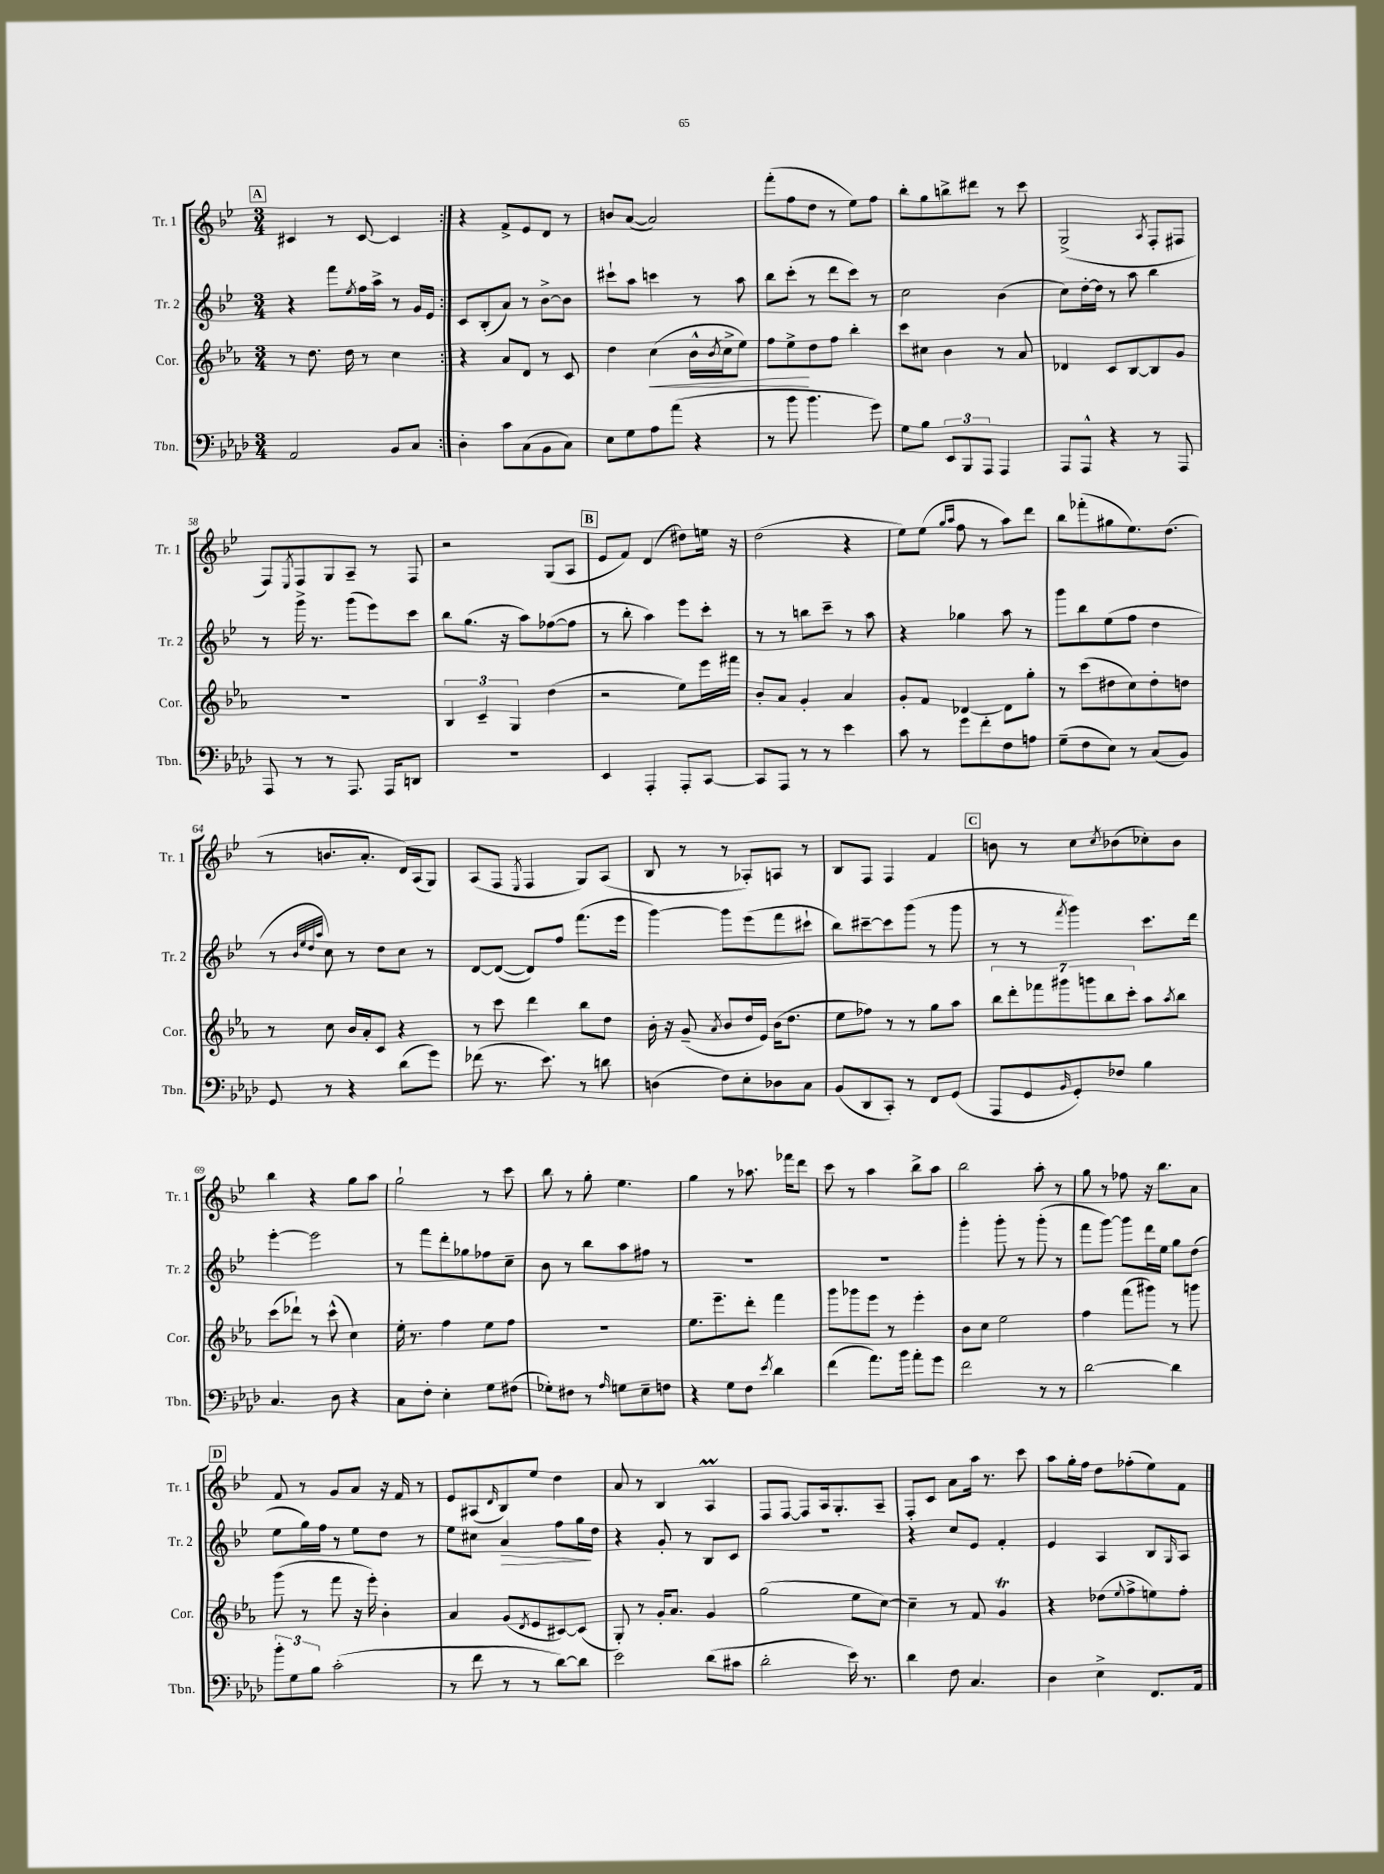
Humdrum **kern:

**kern	**kern	**kern	**kern
*staff4	*staff3	*staff2	*staff1
*clefF4	*clefG2	*clefG2	*clefG2
*k[b-e-a-d-]	*k[b-e-a-]	*k[b-e-]	*k[b-e-]
*M3/4	*M3/4	*M3/4	*M3/4
2AA-	8r	4r	4c#
.	8.dd	.	.
.	.	8fff	8r
.	16dd	.	.
.	.	8qee-	.
.	8r	16ff	[8c#
.	.	16aa^	.
8BB-	4cc	8r	4c#]
8C	.	16g	.
.	.	16e-	.
=:|!	=:|!	=:|!	=:|!
4D-'	4r	8c	4r
.	.	(8B-'	.
8c	8a-	8a)	8f^
(8C	8d	8r	8e-
8BB-	8r	[8b-^	8d
8C)	8c	8b-]	8r
=	=	=	=
8E-	4dd	8ccc#`	8b
8G	.	8aa	([8a
8A-	(4cc	4ccc	2a])
(8a-	.	.	.
4r	16b-^^	8r	.
.	8qb-	.	.
.	16cc^	.	.
.	8ee-)	8aa	.
=	=	=	=
8r	8ff	8bb-	(8fff'
8b-	8ee-^	(8ccc'	8ff
4.b-	8dd	8r	8dd
.	8ff	8ddd	8r
.	4bb-'	8ccc)	8ee-)
8g)	.	8r	8ff
=	=	=	=
8G	8ccc	2cc	8bb-'
8B-	8cc#	.	8gg
12EE-	4b-	.	8bb^
12BBB-	.	.	.
.	.	.	8ddd#
12AAA-	.	.	.
4AAA-	8r	(4b-	8r
.	8a-	.	8ccc
=	=	=	=
8AAA-	4d-	8cc)	(2G^
8AAA-^^	.	[16dd'	.
.	.	16dd]	.
4r	8c	8r	.
.	[8B-	8aa	.
.	.	.	8qA
8r	8B-]	4bb-	8F'
8AAA-	8g	.	8F#
=	=	=	=
8AAA-	2.r	8r	8F)
.	.	.	8qE-
8r	.	16ggg^	8F
.	.	8.r	.
8r	.	.	8G
8.AAA-	.	(8ggg	8A~
.	.	8eee-)	8r
16AAA-	.	.	.
8DD	.	8ccc	8F
=	=	=	=
2.r	6B-	8bb-	2r
.	.	(8.gg	.
.	6c~	.	.
.	.	16r	.
.	6G	.	.
.	.	8aa)	.
.	(4dd	([8ff-	(8G
.	.	8ff-]	8A
=	=	=	=
4EE-	2r	8r	8e-
.	.	8bb-'	8f)
4AAA-'	.	4aa)	(4d
8AAA-'	8ee-)	8eee-	8dd#)
[8CC	16eee-	8ccc'	16ee
.	16fff#	.	16r
=	=	=	=
8CC]	8b-'	8r	(2dd
8AAA-	8a-	8r	.
8r	4g'	8bb	.
8r	.	8ccc~	.
4e-	4a-	8r	4r
.	.	8aa	.
=	=	=	=
8c	8g'	4r	8ee-)
8r	8f	.	(8ee-
.	.	.	16qqgg
.	.	.	16qqaa
8g	[4d-	4gg-	8ff
8f'	.	.	8r
8F	8d-]	8aa	8aa)
8A	8gg'	8r	8ddd
=	=	=	=
(8G~	8r	8ggg	8bb-
8F	(8ccc	8bb-	(8fff-'
8E-)	8dd#	(8ee-	8gg#
8r	8cc)	8ff	8.ee-)
(8C	8dd#'	4dd	.
.	.	.	(8.dd
8BB-)	8dd	.	.
=	=	=	=
8GG	8r	8r	8r
.	.	32qqb-	.
.	.	32qqee-	.
.	.	32qqdd	.
.	.	32qqaa	.
8r	8cc	8cc)	8.b
4r	16b-	8r	.
.	16a-'	.	8.a'
.	8c	8dd	.
(8d-	4r	8cc	16d)
.	.	.	(16A
8g)	.	8r	8G)
=	=	=	=
(8f-	8r	[8d	(8A
8.r	8ccc	(8d_	8F
.	.	.	8qE-
.	4ddd	8d])	4F
8.e-)	.	.	.
.	.	8ff	.
8r	8bb-	(8.fff	8G)
8d	8dd	.	(8A
.	.	16eee-	.
=	=	=	=
(4D	16b-'	[4ggg)	8B-
.	16r	.	.
.	(8g~	.	8r
.	8qa-	.	.
8F)	8b-	8ggg]	8r
8E-'	16dd	(8eee-	8A-')
.	16e-)	.	.
8D-	(16b-	8fff	8A
.	8.dd	.	.
8C	.	8ccc#`	8r
=	=	=	=
(8BB-	8ee-	8bb-)	8B-
8DD-	8ff-)	[8ccc#~	8F
8CC')	8r	8ccc#]	4F
8r	8r	(8ggg	.
8FF	8gg	8r	4f
(8GG	8aa-	8ggg	.
=	=	=	=
8AAA-	14bb-	8r	8b
.	14ddd'	.	.
8GG	.	8r	8r
.	14fff-	.	.
.	14ggg#	.	.
16qqBB-	.	8qfff	.
8GG')	.	4ggg)	8cc
.	14ggg	.	.
.	14bb-	.	.
.	.	.	8qcc
8F-	.	.	(8b-
.	14ccc'	.	.
4B-	8aa-	8.ccc	8cc-')
.	8qaa-	.	.
.	8bb-	.	8b-
.	.	16ddd	.
=	=	=	=
4.C	(8ccc	[4eee-'	4bb-
.	8ddd-`)	.	.
.	8r	2eee-]	4r
8D-	(8ccc^^	.	.
4r	4cc)	.	8gg
.	.	.	8aa
=	=	=	=
8C	16ee-'	8r	2gg`
.	8.r	.	.
8F'	.	8fff	.
4E-'	4ff	8ddd'	.
.	.	8gg-	.
8G	8ee-	8ff-	8r
(8F#	8ff	8cc~	8ccc
=	=	=	=
8G-')	2.r	8b-	8bb-
8F#	.	8r	8r
8r	.	8bb-	8gg'
16qqA-	.	.	.
8G	.	8aa	4.ee-
8E-~	.	8ff#	.
8F	.	8r	.
=	=	=	=
4r	8.ee-	2.r	4gg
.	8.eee-~	.	.
8G	.	.	8r
8F	8ddd'	.	8.aa-
8qe-	.	.	.
4d-	4fff	.	.
.	.	.	16fff-
.	.	.	8ddd
=	=	=	=
(4f	8ggg	2.r	8ccc
.	8ggg-	.	8r
8.a-)	8eee-	.	4aa
.	8r	.	.
16b-	.	.	.
8a-'	4eee-'	.	8bb-^
8g	.	.	8aa
=	=	=	=
2f	8b-	4ggg'	2bb-
.	8cc	.	.
.	2ee-	8ggg'	.
.	.	8r	.
8r	.	(8ggg'	8aa'
8r	.	8r	8r
=	=	=	=
[2d-	4ff	8fff	8gg
.	.	[8ggg)	8r
.	(8fff	8ggg]	8ff-
.	8ggg#)	16ddd	16r
.	.	16ee-	8.bb-
4d-]	8r	8gg	.
.	8ggg	(8dd	8a
=	=	=	=
12b-'	(8ggg	8ee-	8f
12G	.	.	.
.	8r	16gg)	8r
12B-	.	.	.
.	.	16ff	.
(2c'	8fff	8r	8g
.	16r	8ee-	8a
.	16eee-')	.	.
.	4b-'	8dd	16r
.	.	.	16f
.	.	8r	8r
=	=	=	=
8r	4a-	8ee-	8e-
8f	.	8cc#	(8A#
.	.	.	16qqd
8r	(8g	4a	8B-)
.	8qd	.	.
8r	8e-	.	8ee-
[8d-)	[8c#)	8ff	4dd
8d-]	(8c#]	16gg	.
.	.	16dd	.
=	=	=	=
2e-	8G')	4r	8a
.	8r	.	8r
.	16g'	8g'	4B-
.	8.a-	.	.
.	.	8r	.
(8d-	4g	8B-	4A
8c#	.	8c	.
=	=	=	=
2d-'	(2gg	2.r	8F
.	.	.	[8F
.	.	.	8F]
.	.	.	16A
.	.	.	8.G'
16e-)	8ee-	.	.
8.r	.	.	.
.	[8cc)	.	8A~
=	=	=	=
4d-	4cc~]	4r	8F'
.	.	.	8c
8F	8r	8cc	8a
4.C	8f	8e-	16aa
.	.	.	8.r
.	4g	4f'	.
.	.	.	8ccc
=	=	=	=
4D-	4r	4e-	8aa
.	.	.	16gg'
.	.	.	16ff
4E-^	(8dd-	4A	8dd
.	8qqee-	.	.
.	8ff^	.	(8ff-'
8.FF	8ee)	8B-	8ee-)
.	.	16qqG	.
.	8ff'	8A	8f
16AA-	.	.	.
==	==	==	==
*-	*-	*-	*-
